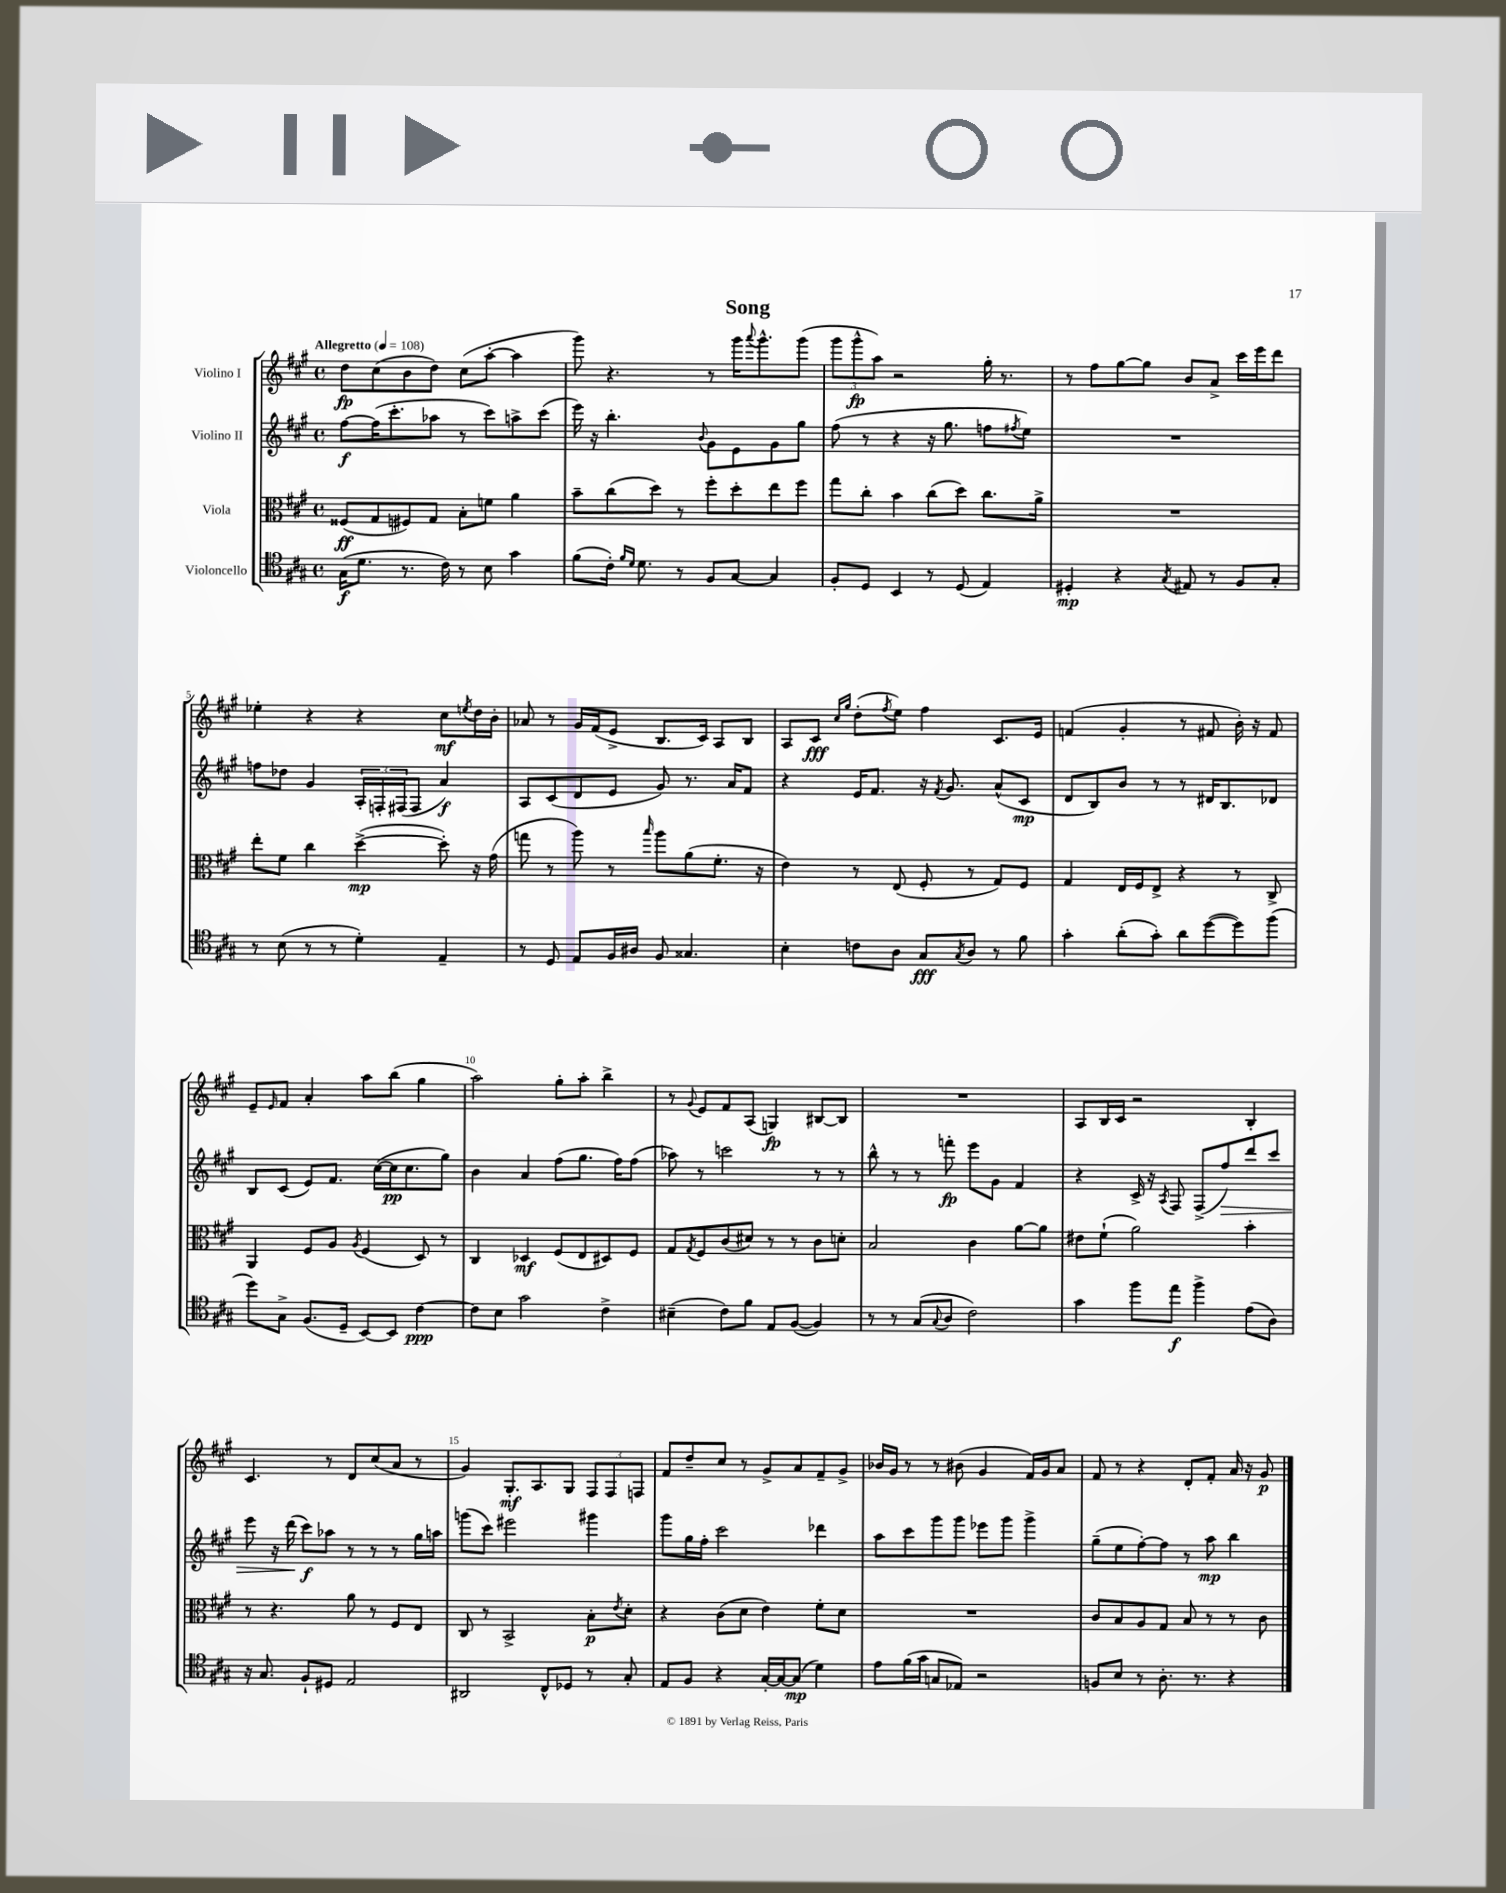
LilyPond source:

\header { title = "Song" }
<<
\new StaffGroup <<
\new Staff = "s0" \with { instrumentName = "Violino I" } {
    \clef treble \key a \major \defaultTimeSignature \time 4/4 \tempo "Allegretto" 4 = 108
    d''8\fp cis''8( b'8 d''8) cis''8( a''8~-. a''4 |
    gis'''8) r4. r8 gis'''16 \appoggiatura { a'''8 } gis'''8.-^ gis'''8( |
    \tuplet 3/2 { gis'''8 gis'''8-^\fp a''8) } r2 gis''16-. r8. |
    r8 fis''8 gis''8~ gis''8 b'8 a'8-> cis'''16 e'''16 d'''8 |
    ees''4-. r4 r4 cis''8\mf \acciaccatura { e''8 } d''16 b'16-. |
    aes'8 r8 gis'16 fis'16( e'8-> b8. cis'16) a8 b8 |
    a8 cis'8\fff \grace { cis''16 gis''16 } d''8-.( \acciaccatura { fis''8 } e''8) fis''4 cis'8. e'16 |
    f'4( gis'4-. r8 fis'8 b'16-.) r16 fis'8 |
    e'8-- \grace { e'16 } fis'8 a'4-. a''8 b''8( gis''4 |
    a''2) gis''8-. a''8-. b''4-> |
    r8 \appoggiatura { gis'8 } e'8 fis'8 a8( g4\fp) bis8~ bis8 |
    R1 |
    a8 b16 cis'16 r2 b4-. |
    cis'4. r8 d'8 cis''8( a'8 r8 |
    gis'4) gis8.-.\mf a8. gis8 \tuplet 3/2 { fis8 fis8 f8 } |
    fis'8 d''8-- cis''8 r8 gis'8-> a'8 fis'8-- gis'8-> |
    bes'16 gis'16 r8 r8 bis'8( gis'4 fis'16) gis'16 a'8 |
    fis'8 r8 r4 d'8-. fis'8-. a'16 r16 gis'8\p \bar "|." |
}
\new Staff = "s1" \with { instrumentName = "Violino II" } {
    \clef treble \key a \major \defaultTimeSignature \time 4/4
    fis''8~\f fis''16( cis'''8.-. aes''8 r8 cis'''8) a''8-> cis'''8( |
    e'''16) r16 b''4.-. \appoggiatura { b'8 } gis'8 e'8 gis'8 gis''8 |
    fis''8( r8 r4 r16 gis''8. f''8 \acciaccatura { fis''8 } e''8) |
    R1 |
    f''8 des''8 gis'4 \tuplet 3/2 { a16-. f16-. fis16( } fis8 a'4\f) |
    a8 cis'8( d'8 e'8 gis'8) r8. a'16 fis'8 |
    r4 e'16 fis'8. r16 \acciaccatura { fis'8 } gis'8. a'8-^( cis'8\mp |
    d'8 b8) b'8 r8 r8 dis'16 b8. des'8 |
    b8 cis'8( e'8) fis'8. cis''16~( cis''16\pp cis''8. gis''8) |
    b'4 a'4 fis''8( gis''8. fis''16) fis''8( |
    aes''8) r8 c'''2 r8 r8 |
    b''8-^ r8 r8 f'''8-.\fp e'''8 gis'8 fis'4 |
    r4 cis'16-> r16 \acciaccatura { a8 } fis8 fis8->( fis''8\>) d'''8 cis'''8 |
    e'''8 r16 d'''16\!( cis'''8\f) aes''8 r8 r8 r8 gis''16 a''16 |
    g'''8( cis'''8) eis'''2 gis'''4 |
    gis'''8 gis''16 fis''16-. cis'''2 des'''4 |
    a''8 cis'''8 gis'''8 gis'''8 ees'''8 gis'''8 gis'''4-> |
    gis''8--( e''8 fis''8~-.) fis''8 r8 a''8\mp b''4 \bar "|." |
}
\new Staff = "s2" \with { instrumentName = "Viola" } {
    \clef alto \key a \major \defaultTimeSignature \time 4/4
    fisis8\ff( gis8 fis8) gis8 b8-. f'8 a'4 |
    b'8-- cis''8( d''8) r8 fis''8-. d''8-. e''8 fis''8 |
    gis''8 cis''8-. b'4 cis''8( d''8) cis''8. a'16-> |
    R1 |
    e''8-. fis'8 cis''4 d''4~->\mp( d''8-.) r16 gis'16( |
    g''8 r8 a''8) r8 \grace { b''16 } a''8 a'8( fis'8.-. r16 |
    e'4) r8 e8( fis8-. r8 gis8) fis8 |
    gis4 e16 fis16 e8-> r4 r8 cis8-> |
    a,4 fis8 a8 \acciaccatura { a8 } fis4( d8) r8 |
    cis4 des4\mf fis8( e8 dis8) fis8 |
    gis8 \acciaccatura { gis8 } fis8 cis'8( dis'8) r8 r8 cis'8 d'8-. |
    b2 cis'4 a'8~ a'8 |
    eis'8 fis'8-!( a'2) b'4-. |
    r8 r4. a'8 r8 fis8 e8 |
    cis8 r8 b,2-> b8-.\p \acciaccatura { e'8 } d'8-. |
    r4 cis'8( d'8 e'4) fis'8-. d'8 |
    R1 |
    cis'8 b8 a8 gis8 b8 r8 r8 cis'8 \bar "|." |
}
\new Staff = "s3" \with { instrumentName = "Violoncello" } {
    \clef tenor \key a \major \defaultTimeSignature \time 4/4
    gis16\f( d'8. r8. cis'16) r8 b8 gis'4 |
    fis'8( cis'16-.) \grace { fis'16 d'16 } d'8. r8 fis8 gis8~ gis4 |
    fis8-. d8 b,4 r8 d8( e4) |
    dis4-.\mp r4 \acciaccatura { gis8 } eis8 r8 fis8 gis8-. |
    r8 b8( r8 r8 d'4-.) e4-- |
    r8 d8 e8 fis16 ais16 fis8 gisis4. |
    b4-. c'8 a8 gis8\fff \acciaccatura { gis8 } a8 r8 fis'8 |
    gis'4-. a'8-.( gis'8-.) a'8 d''8~( d''8) fis''8( |
    d''8) gis8-> fis8.( d16-- b,8~) b,8 cis'4~\ppp |
    cis'8 b8 gis'2 cis'4-> |
    bis4--( cis'8) fis'8 e8 fis8~( fis4) |
    r8 r8 gis8( \appoggiatura { gis8 } a8 cis'2) |
    gis'4 fis''8 e''8\f fis''4-> e'8( a8) |
    r16 gis8. fis8-! dis8 e2 |
    ais,2 cis8-^ des8 r8 gis8-. |
    e8 fis8 r4 gis16~-. gis16~ gis8\mp( d'4) |
    e'8 fis'16( gis'16 g8 ees8) r2 |
    f8 b8 r8 a8.-. r8. r4 \bar "|." |
}
>>
>>
\layout { \context { \Score \override BarNumber.break-visibility = ##(#f #t #t) barNumberVisibility = #(every-nth-bar-number-visible 5) } }
